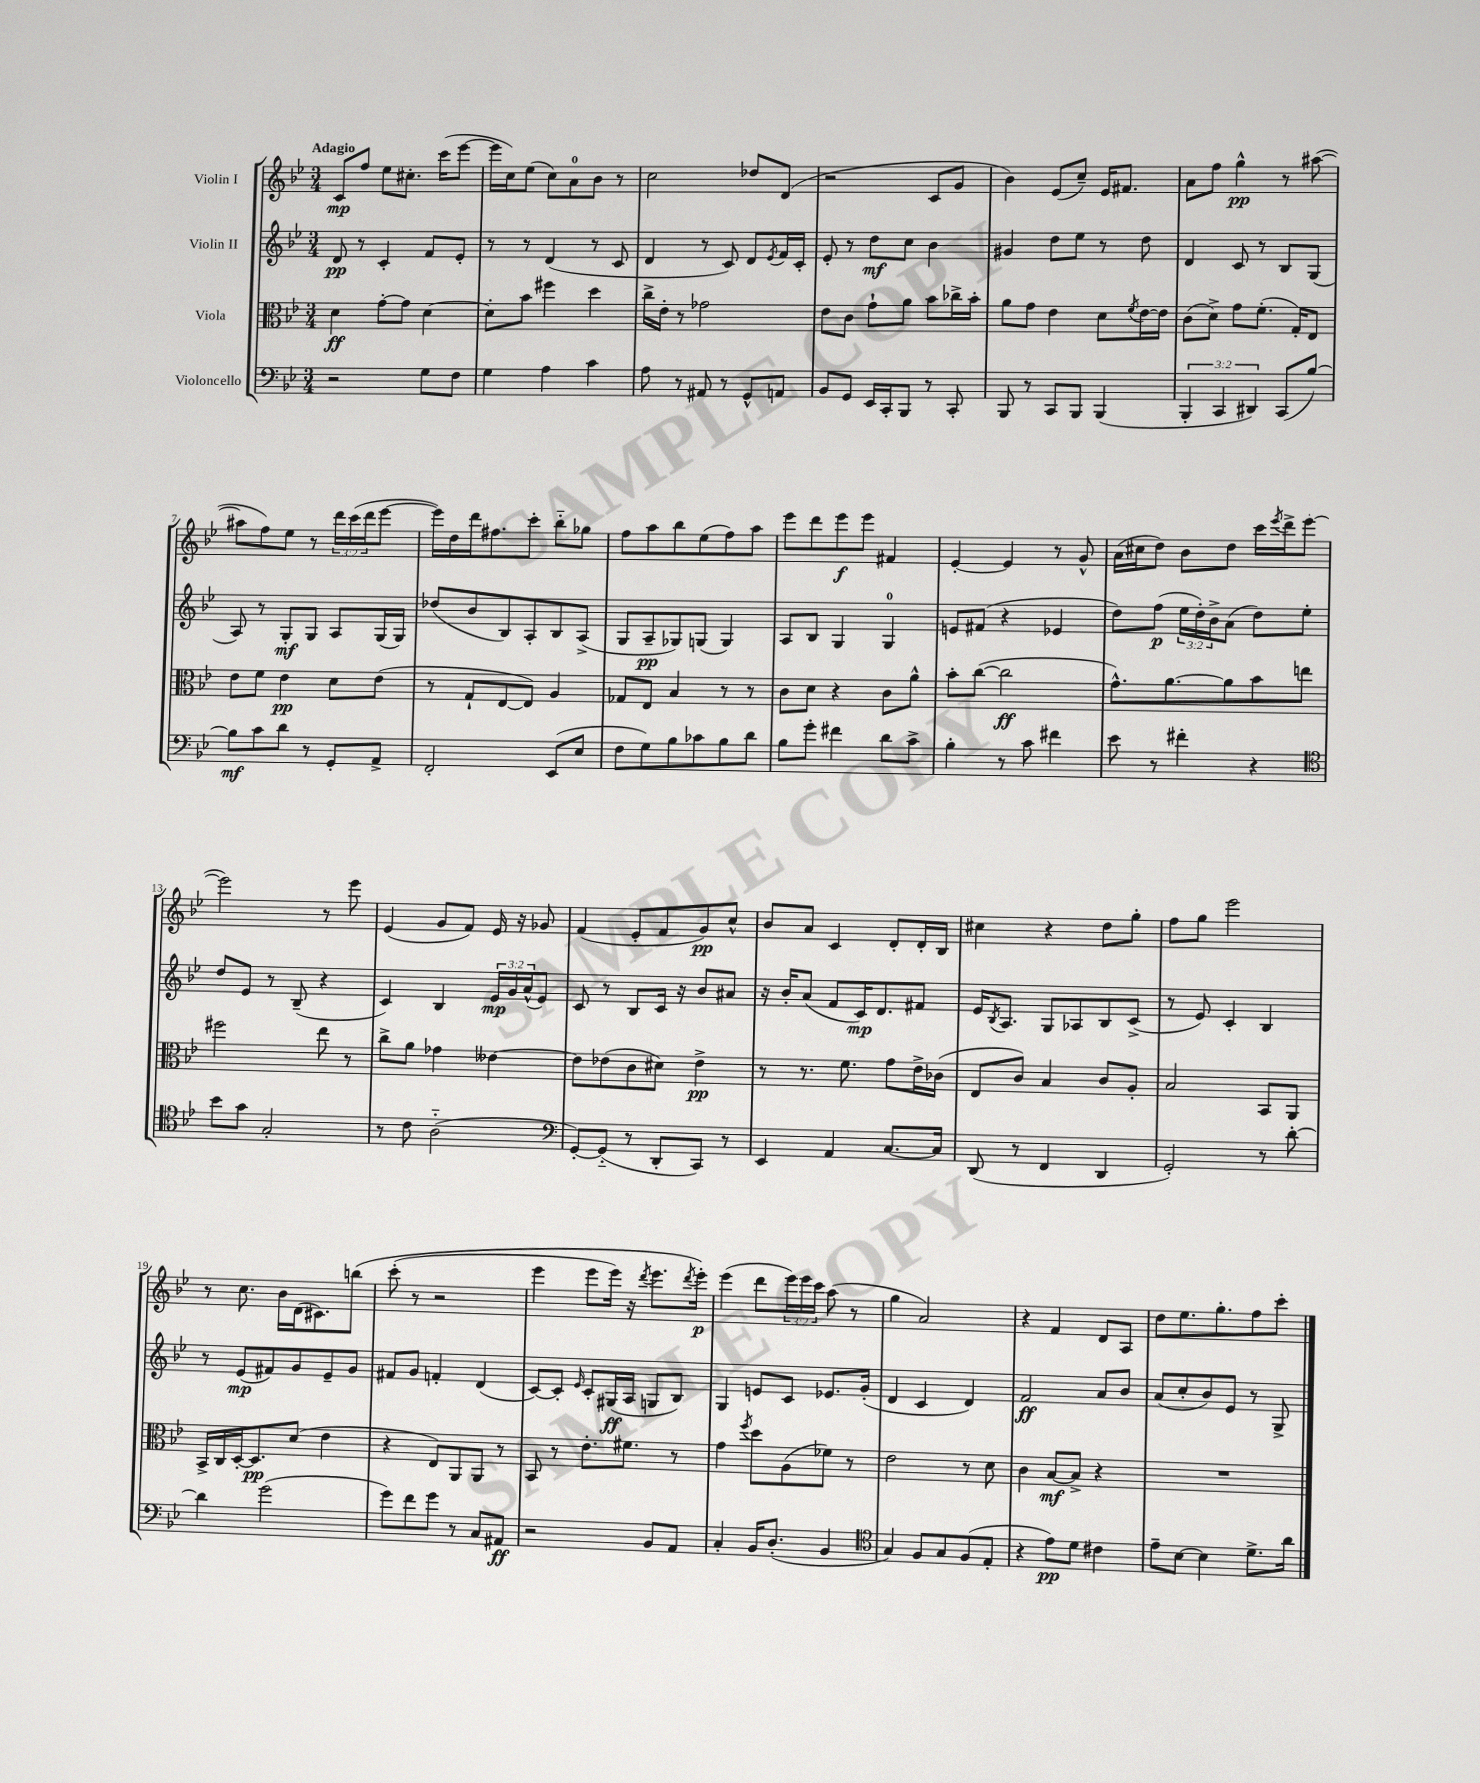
<<
\new StaffGroup <<
\new Staff = "s0" \with { instrumentName = "Violin I" } {
    \clef treble \key bes \major \numericTimeSignature \time 3/4 \override Staff.TupletNumber.text = #tuplet-number::calc-fraction-text \tempo "Adagio"
    c'8\mp f''8 ees''8 cis''8.-. c'''16( ees'''8~ |
    ees'''16 c''16) ees''8( c''8) a'8-0 bes'8 r8 |
    c''2 des''8 d'8( |
    r2 c'8 g'8 |
    bes'4) ees'8( c''8--) ees'16 fis'8. |
    a'8 f''8 g''4-^\pp r8 ais''8~( |
    ais''8 f''8) ees''8 r8 \tuplet 3/2 { d'''16 c'''16( d'''16 } ees'''8~ |
    ees'''16) d''16 d'''16 fis''8. c'''8-. bes''8-_ ges''8 |
    f''8 a''8 bes''8 ees''8( f''8) a''8 |
    ees'''8 d'''8 ees'''8\f ees'''8 fis'4 |
    ees'4~-. ees'4 r8 g'8-^ |
    a'16( cis''16 d''8) bes'8 d''8 c'''16 \acciaccatura { ees'''8 } d'''16-> ees'''8~( |
    ees'''2) r8 ees'''8 |
    ees'4( g'8 f'8) ees'16 r16 ges'8 |
    f'4( ees'8-. f'8 g'8\pp) c''8-^ |
    bes'8 a'8 c'4 d'8-. d'16-. bes16 |
    cis''4 r4 d''8 g''8-. |
    f''8 g''8 ees'''2 |
    r8 c''8. bes'16 d'16( cis'8.) b''8\( |
    c'''8-.( r8 r2 |
    ees'''4 ees'''8 ees'''16) r16 \acciaccatura { d'''8 } ees'''8. \acciaccatura { d'''8 } ees'''16-.\p\) |
    ees'''4( d'''8 \tuplet 3/2 { ees'''16) ees'''16 c'''16 } a''8( r8 |
    g''4 a'2) |
    r4 f'4 d'8 a8 |
    d''8 ees''8. g''8.-. f''8 c'''8-. \bar "|." |
}
\new Staff = "s1" \with { instrumentName = "Violin II" } {
    \clef treble \key bes \major \numericTimeSignature \time 3/4 \override Staff.TupletNumber.text = #tuplet-number::calc-fraction-text
    d'8\pp r8 c'4-. f'8 ees'8-. |
    r8 r8 d'4( r8 c'8 |
    d'4 r8 c'8) d'8 \acciaccatura { ees'8 } f'16 c'16-. |
    ees'8-. r8 d''8\mf c''8 bes'4 |
    gis'4 d''8 ees''8 r8 d''8 |
    d'4 c'8 r8 bes8 g8( |
    a8) r8 g8-.\mf g8 a8 g16( g16) |
    des''8( bes'8 bes8) a8-. bes8 a8->( |
    g8 a8--\pp ges8) g8( g4) |
    a8 bes8 g4 g4-0 |
    e'8 fis'8( r4 ees'4 |
    d''8) f''8\p( \tuplet 3/2 { ees''16 d''16-.) bes'16-> } a'8( d''8) ees''8-. |
    d''8 ees'8 r8 bes8--( r4 |
    c'4) bes4 \tuplet 3/2 { ees'16\mp g'16 a'16-^( } ees'8) |
    c'8 r8 bes8 c'16 r16 bes'8 ais'8 |
    r16 bes'16-. a'8( f'8 c'16\mp) d'8. fis'8 |
    ees'16 \acciaccatura { bes8 } a8. g8 aes8 bes8 c'8->( |
    r8 ees'8) c'4-. bes4 |
    r8 ees'8\mp( fis'8) g'8 ees'8-- g'8 |
    fis'8 g'8 f'4-. d'4( |
    c'8~) c'8-. \grace { ees'16 } c'8-. gis16\ff( a16 g8 bes8) |
    g4 e'8 c'8 ees'8. g'16-.( |
    d'4 c'4 d'4) |
    f'2\ff a'8 bes'8 |
    a'8( c''8-. bes'8) ees'8 r8 g8-> \bar "|." |
}
\new Staff = "s2" \with { instrumentName = "Viola" } {
    \clef alto \key bes \major \numericTimeSignature \time 3/4
    d'4\ff g'8~-. g'8 d'4~ |
    d'8-. bes'8 fis''4 d''4 |
    c''16-> ees'16-. r8 ges'2 |
    ees'8 c'8 g'8-! a'8 bes'8 ces''16-> bes'16-. |
    a'8 g'8 ees'4 d'8 \acciaccatura { f'8 } ees'16~ ees'16 |
    c'8( d'8->) g'8 f'8.-.( g16-.) ees8 |
    ees'8 f'8 ees'4\pp d'8 ees'8( |
    r8 g8-! ees8~ ees8) a4 |
    ges8 ees8 bes4 r8 r8 |
    c'8 d'8 r4 c'8 a'8-^ |
    bes'8-. c''8~( c''2\ff |
    g'8.-^) a'8.~ a'8 bes'8 e''8 |
    fis''2 ees''8 r8 |
    c''8-> a'8 ges'4 eeses'4~ |
    eeses'8 ees'8( c'8 dis'8) ees'4->\pp |
    r8 r8. f'8. g'8 ees'16-> ces'16( |
    ees8 c'8) bes4 c'8 a8-. |
    bes2 bes,8 a,8 |
    bes,16-> c16 d16~-. d8.\pp d'8( ees'4 |
    r4 ees8) a,8 a,8 r8 |
    bes,8 r8 ees'8.-. fis'8. r8 |
    g'4 \acciaccatura { f''8 } d''8 a8( fes'8) r8 |
    ees'2 r8 d'8 |
    c'4 bes8~\mf bes8-> r4 |
    R2. \bar "|." |
}
\new Staff = "s3" \with { instrumentName = "Violoncello" } {
    \clef bass \key bes \major \numericTimeSignature \time 3/4 \override Staff.TupletNumber.text = #tuplet-number::calc-fraction-text
    r2 g8 f8 |
    g4 a4 c'4 |
    a8 r8 ais,8 r8 g,8-^ a,8 |
    bes,8 g,8 ees,16 c,16-. bes,,8 r8 c,8-. |
    bes,,8 r8 c,8 bes,,8 bes,,4( |
    \tuplet 3/2 { bes,,4-. c,4 dis,4) } c,8( bes8~) |
    bes8\mf c'8 d'8 r8 g,8-. a,8-> |
    f,2-. ees,8( ees8 |
    f8 g8) bes8 ces'8 bes8 d'8 |
    bes8 g'8-. fis'4 d'8 c'8-> |
    bes4-. r8 c'8 fis'4 |
    ees'8 r8 fis'4-. r4 |
    \clef tenor bes'8 g'8 g2-. |
    r8 c'8 a2-_( |
    \clef bass g,8~-.) g,8-_( r8 d,8-. c,8) r8 |
    ees,4 a,4 c8.~ c16 |
    d,8( r8 f,4 d,4 |
    g,2-.) r8 d'8~-. |
    d'4 g'2( |
    g'8) f'8 g'8 r8 c8 ais,8\ff |
    r2 bes,8 a,8 |
    c4-. bes,16 d8.-.( bes,4 |
    \clef tenor g4) f8 g8 f8( ees8-. |
    r4 ees'8\pp) d'8 cis'4 |
    ees'8-- bes8~ bes4 d'8.-> a'16 \bar "|." |
}
>>
>>
